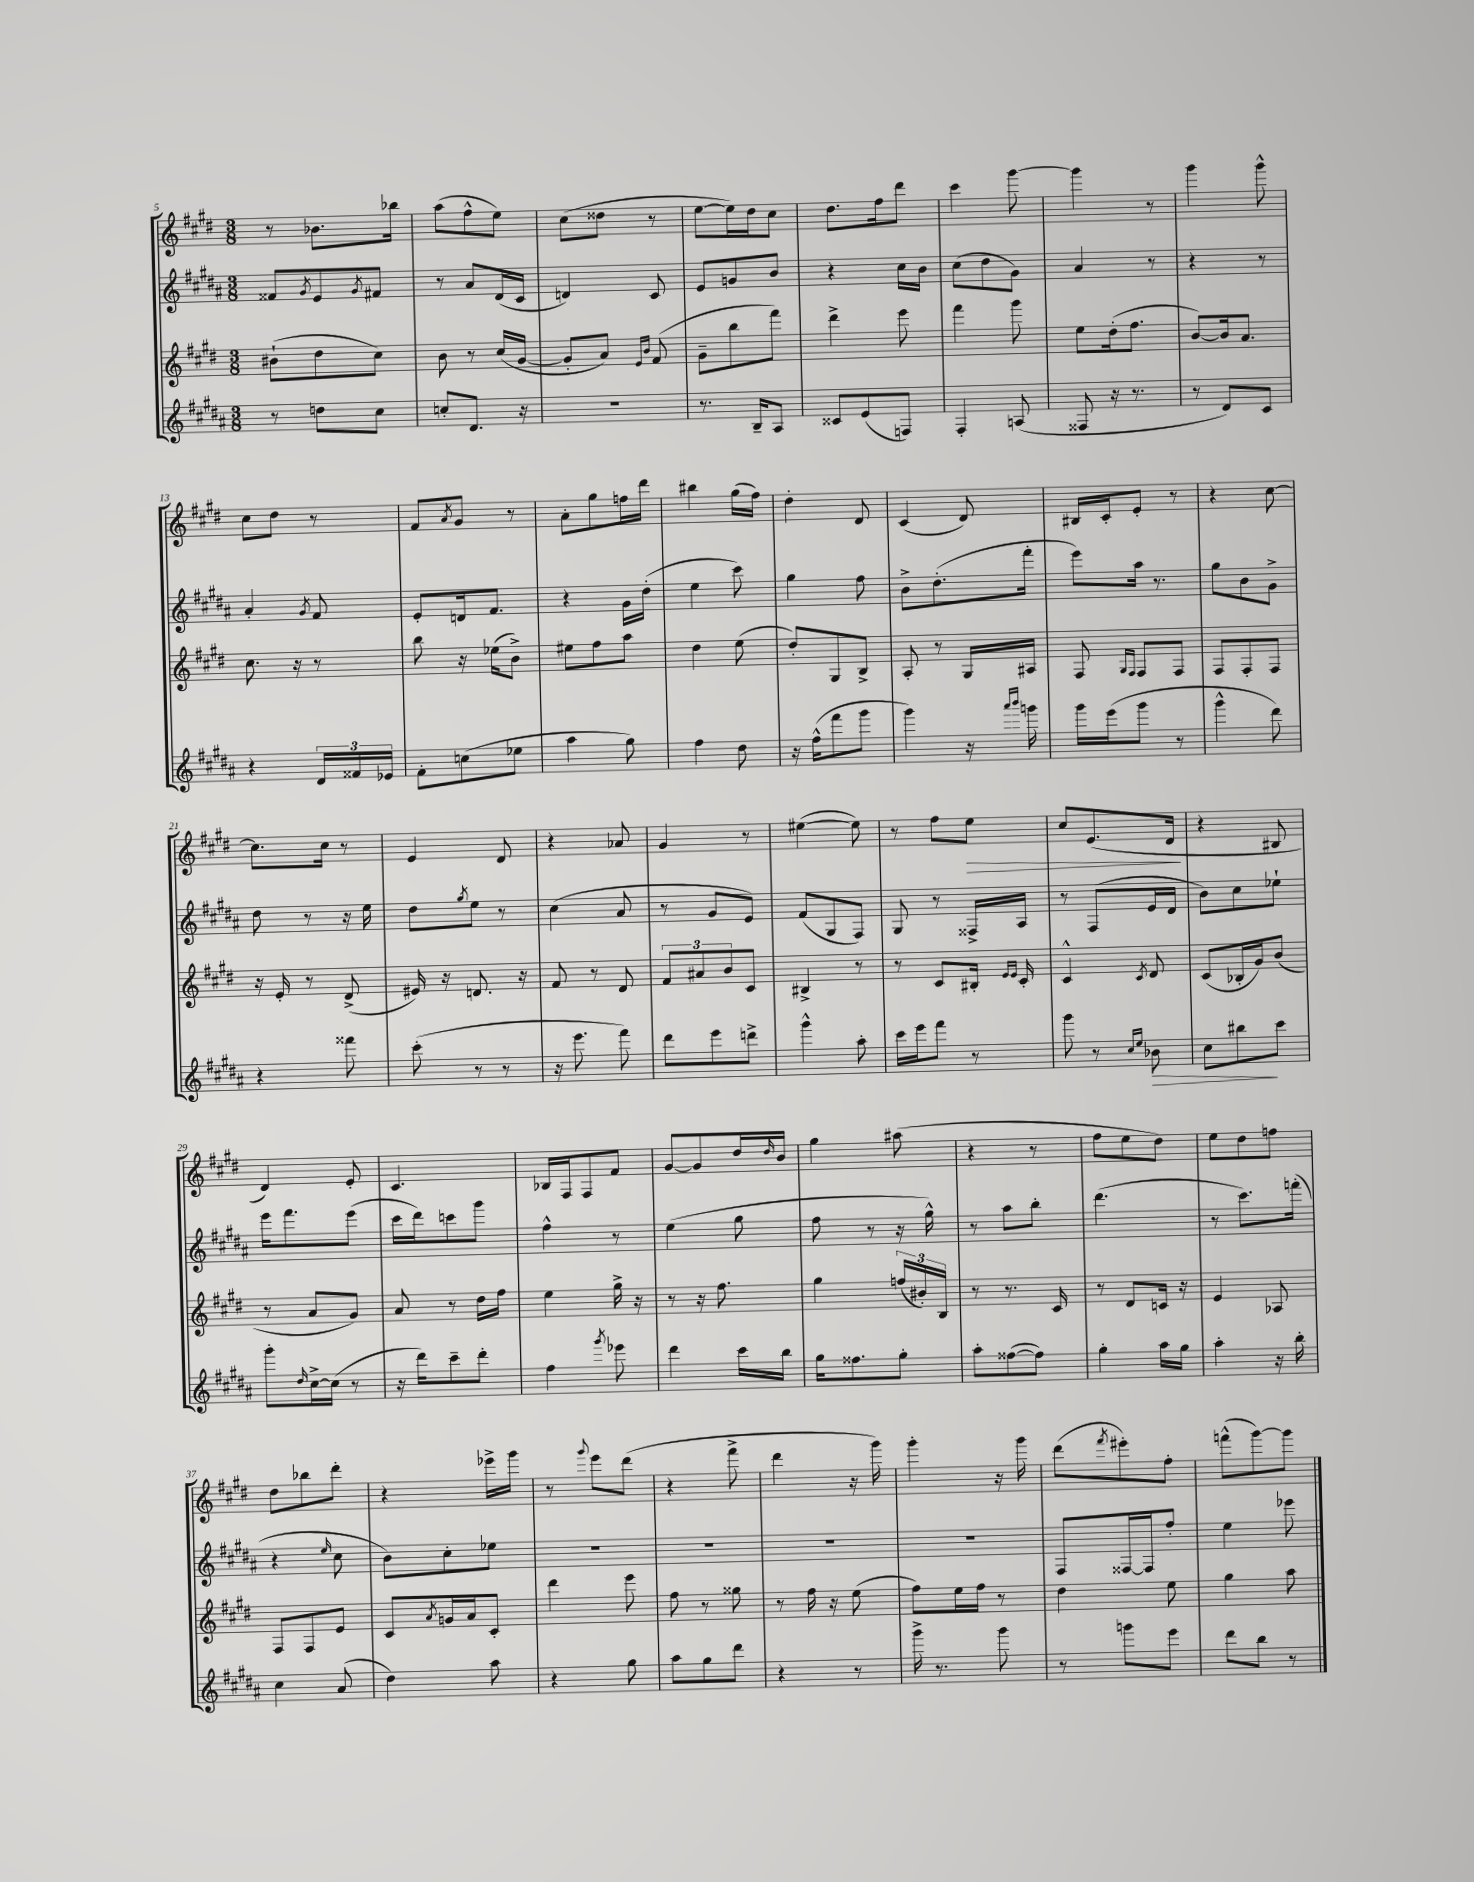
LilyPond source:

<<
\new StaffGroup <<
\new Staff = "s0" {
    \clef treble \key e \major \numericTimeSignature \time 3/8
    r8 bes'8. bes''16 |
    a''8( fis''8-^ e''8) |
    cis''8( disis''8 r8 |
    e''8~ e''16) dis''16 cis''8 |
    dis''8. fis''16 dis'''8 |
    cis'''4 gis'''8~ |
    gis'''4 r8 |
    gis'''4 gis'''8-^ |
    cis''8 dis''8 r8 |
    fis'8 \acciaccatura { a'8 } gis'8 r8 |
    a'8-. gis''8 f''16 dis'''16 |
    bis''4 gis''16( fis''16) |
    dis''4-. dis'8 |
    cis'4( dis'8) |
    bis16 cis'16-. e'8-. r8 |
    r4 cis''8~ |
    cis''8. cis''16 r8 |
    e'4 dis'8 |
    r4 aes'8 |
    gis'4 r8 |
    eis''4~( eis''8) |
    r8 fis''8 e''8\> |
    cis''8 e'8.( dis'16\! |
    r4 bis8 |
    dis'4) e'8-. |
    cis'4. |
    bes16 fis16 fis8 fis'8 |
    gis'8~ gis'8 dis''16 \grace { dis''16 } b'16 |
    gis''4 ais''8( |
    r4 r8 |
    fis''8 e''8 dis''8) |
    e''8 dis''8 f''8 |
    dis''8 bes''8 dis'''8-. |
    r4 ees'''16-> gis'''16 |
    r8 \appoggiatura { gis'''8 } e'''8 dis'''8( |
    r4 fis'''8-> |
    dis'''4 r16 gis'''16) |
    gis'''4-. r16 gis'''16 |
    dis'''8( \acciaccatura { fis'''8 } eis'''8-.) fis''8-. |
    f'''8-^( gis'''8~) gis'''8 \bar "|." |
}
\new Staff = "s1" {
    \clef treble \key b \major \numericTimeSignature \time 3/8
    fisis'8 \acciaccatura { gis'8 } e'8 \acciaccatura { gis'8 } fis'8 |
    r8 ais'8 dis'16( cis'16 |
    d'4) cis'8 |
    e'8 g'8 b'8 |
    r4 cis''16 b'16 |
    cis''8( dis''8 gis'8) |
    ais'4 r8 |
    r4 r8 |
    ais'4-. \acciaccatura { gis'8 } fis'8 |
    e'8-. d'16 fis'8. |
    r4 gis'16 dis''16-.( |
    e''4 cis'''8) |
    gis''4 fis''8 |
    b'8-> dis''8.-.( fis'''16-. |
    e'''8) ais''16 r8. |
    gis''8 b'8 gis'8-> |
    dis''8 r8 r16 e''16 |
    dis''8 \acciaccatura { gis''8 } e''8 r8 |
    cis''4( ais'8 |
    r8 gis'8 e'8) |
    fis'8( gis8 fis8) |
    gis8 r8 fisis16-> ais16 |
    r8 fis8( e'16 dis'16 |
    b'8) cis''8 ees''8-! |
    e'''16 fis'''8. e'''8( |
    cis'''16 dis'''16) c'''8 gis'''8 |
    fis''4-^ r8 |
    e''4( gis''8 |
    fis''8 r8 r16 gis''16-^) |
    r8 ais''8 b''8-. |
    dis'''4.( |
    r8 cis'''8.) f'''16-.( |
    r4 \grace { e''16 } cis''8 |
    b'8) cis''8-. ees''8 |
    R4. |
    R4. |
    R4. |
    R4. |
    fis8 fisis16~ fisis16 fis''8-. |
    e''4 ees'''8 \bar "|." |
}
\new Staff = "s2" {
    \clef treble \key e \major \numericTimeSignature \time 3/8
    bis'8-!( dis''8 cis''8) |
    b'8 r8 cis''16( gis'16~ |
    gis'8-. a'8) \grace { e'16 b'16 } fis'8( |
    gis'8-- b''8 fis'''8) |
    dis'''4-> e'''8 |
    fis'''4 gis'''8 |
    e''8 dis''16-.( fis''8. |
    b'8~) b'16 a'8. |
    cis''8. r16 r8 |
    b''8 r16 ees''16( b'8->) |
    eis''8 fis''8 a''8 |
    dis''4 e''8( |
    dis''8-.) gis8 b8-> |
    a8-. r8 gis16 ais16 |
    fis8 \grace { gis16 fis16 } fis8 fis8 |
    fis8 fis8-. fis8 |
    r16 e'16-. r8 dis'8->( |
    eis'16) r16 d'8. r16 |
    fis'8 r8 dis'8 |
    \tuplet 3/2 { fis'8 ais'8 b'8 } cis'8 |
    bis4-> r8 |
    r8 cis'8 bis16-. \grace { e'16 e'16 } cis'16-. |
    cis'4-^ \acciaccatura { cis'8 } dis'8 |
    cis'8( bes16-. gis'16) b'8( |
    r8 a'8 gis'8) |
    a'8 r8 dis''16 fis''16 |
    e''4 gis''16-> r16 |
    r8 r16 fis''8. |
    gis''4 \tuplet 3/2 { f''16( bis'16-.) b16 } |
    r8 r8. cis'16 |
    r8 dis'8 c'16 r16 |
    e'4 aes8 |
    fis8 fis8 e'8 |
    cis'8 \acciaccatura { a'8 } g'16 a'16 cis'8-. |
    dis'''4 e'''8 |
    fis''8 r8 gisis''8 |
    r8 fis''16 r16 e''8( |
    fis''8) e''16 fis''16 r8 |
    dis''4 e''8 |
    gis''4 a''8 \bar "|." |
}
\new Staff = "s3" {
    \clef treble \key b \major \numericTimeSignature \time 3/8
    r8 d''8 cis''8 |
    c''8-. dis'8. r16 |
    R4. |
    r8. b16-- ais8 |
    cisis'8 e'8( f8) |
    fis4-. a8( |
    fisis8 r16 r8. |
    r8 dis'8) cis'8 |
    r4 \tuplet 3/2 { dis'16 fisis'16 ees'16 } |
    fis'8-. c''8( ees''8 |
    ais''4 gis''8) |
    fis''4 dis''8 |
    r16 fis''16-^( fis'''8 gis'''8 |
    gis'''4) r16 \grace { ais'''16 b'''16 } g'''16 |
    gis'''16 e'''16( gis'''8 r8 |
    gis'''4-^ dis'''8) |
    r4 fisis'''8 |
    cis'''8-.( r8 r8 |
    r16 e'''8. fis'''8) |
    dis'''8 e'''8 d'''8-> |
    gis'''4-^ ais''8-. |
    cis'''16 e'''16 fis'''8 r8 |
    gis'''8 r8 \grace { cis''16 e''16 } bes'8\> |
    cis''8 bis''8\! cis'''8 |
    gis'''8-. \grace { dis''16 } cis''16~-> cis''16( r8 |
    r16 dis'''16) cis'''8-- dis'''8-. |
    fis''4 \acciaccatura { gis'''8 } ees'''8 |
    dis'''4 cis'''16 b''16 |
    gis''16 fisis''8. gis''8-. |
    ais''8-. fisis''8~( fisis''8) |
    gis''4-. ais''16 gis''16 |
    ais''4-. r16 b''16-. |
    cis''4 ais'8( |
    dis''4) ais''8 |
    r4 gis''8 |
    ais''8 gis''8 dis'''8 |
    r4 r8 |
    gis'''16-> r8. gis'''8 |
    r8 g'''8 e'''8 |
    dis'''8 b''8 r8 \bar "|." |
}
>>
>>
\layout { \context { \Score currentBarNumber = #5 } }
